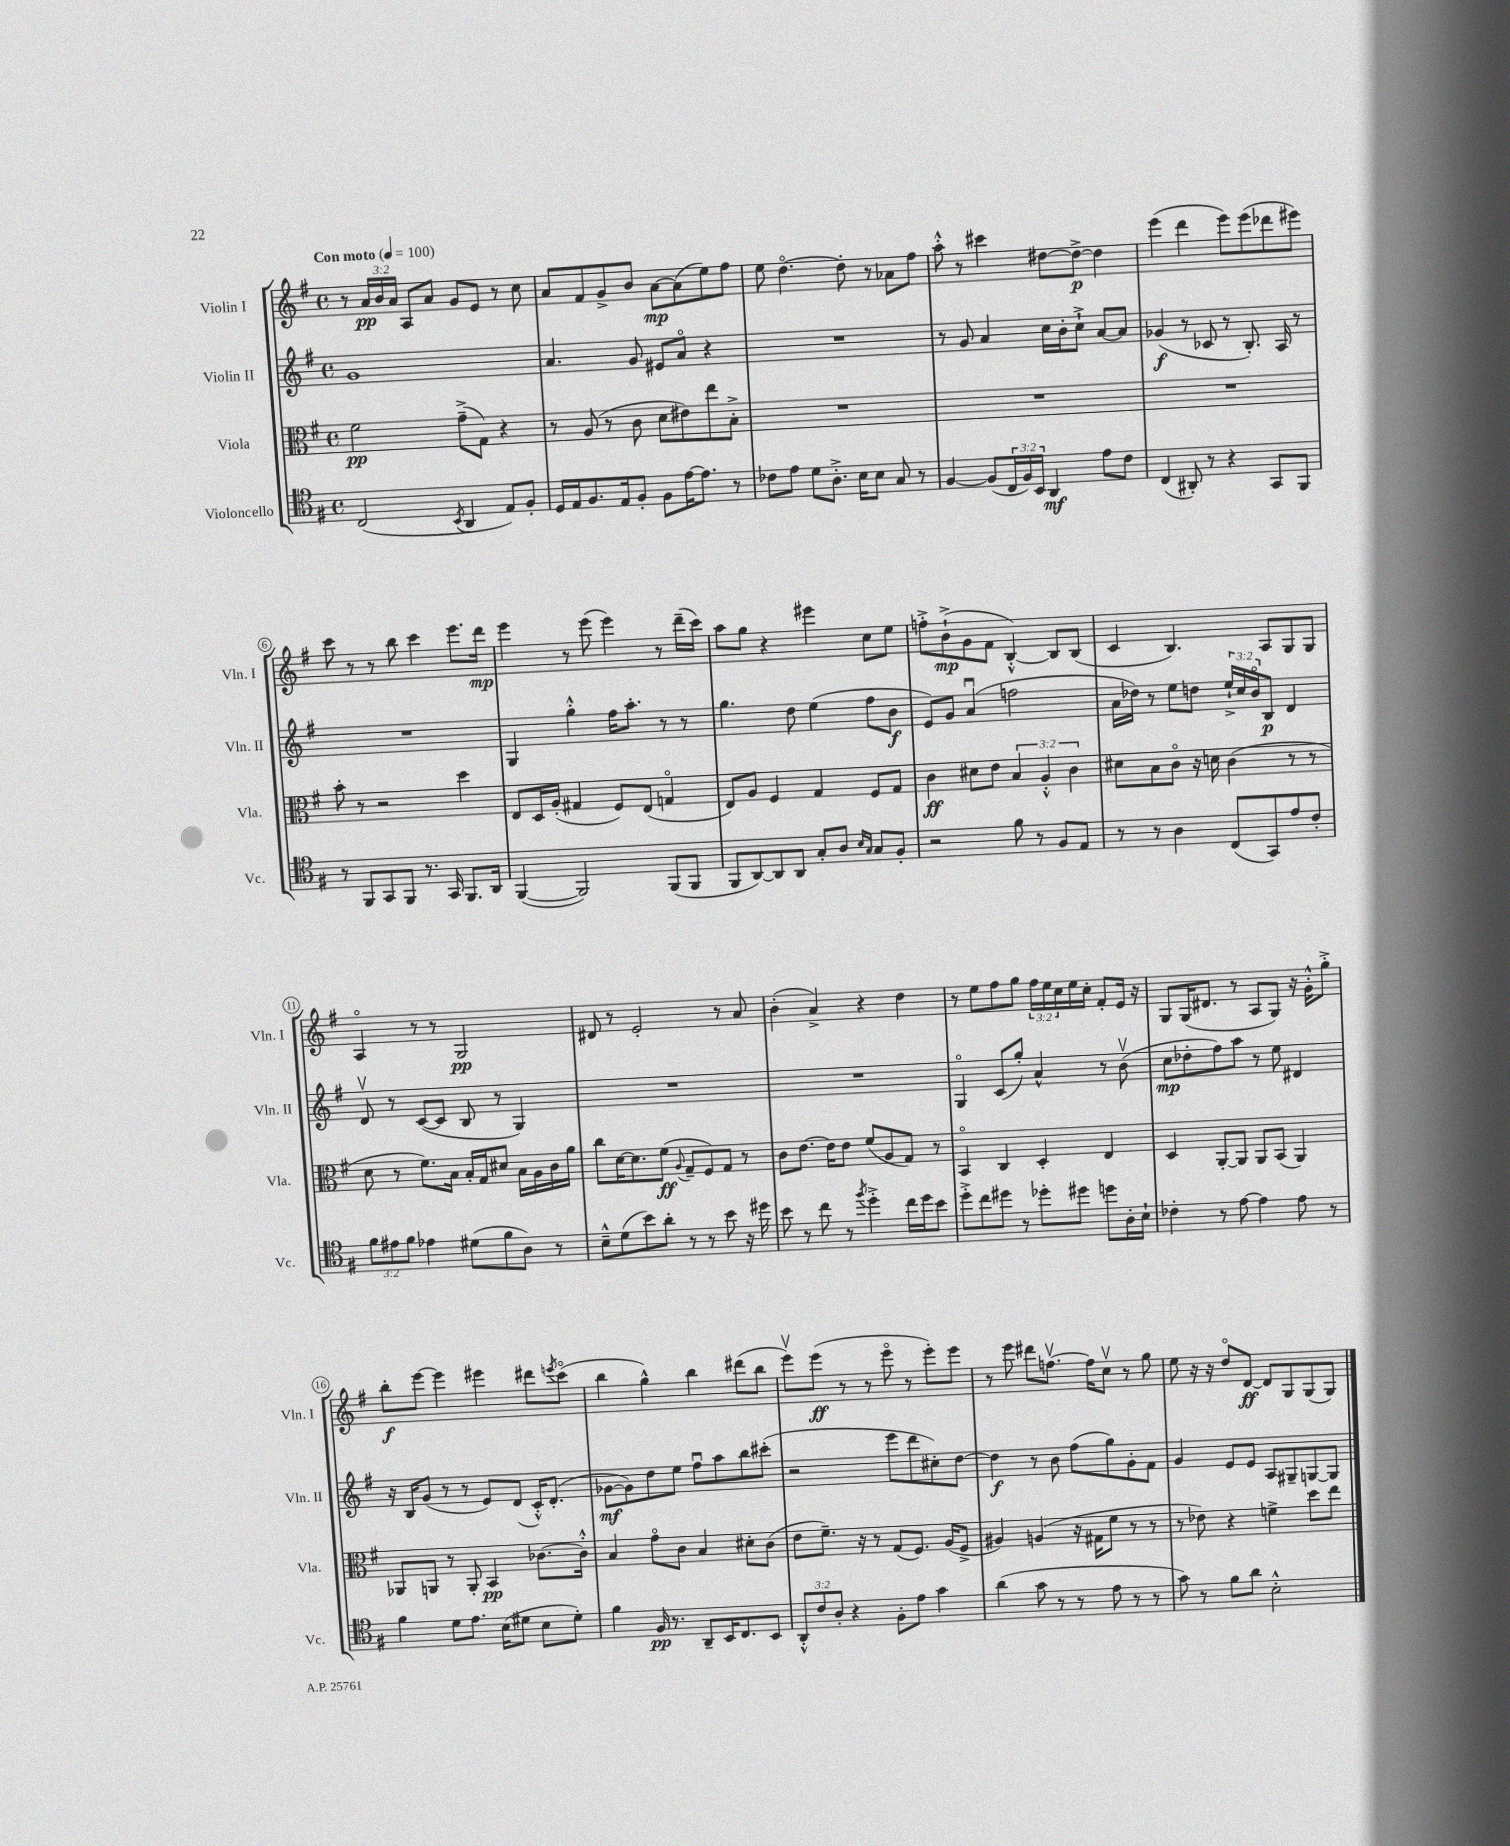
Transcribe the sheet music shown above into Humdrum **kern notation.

**kern	**dynam	**kern	**dynam	**kern	**dynam	**kern	**dynam
*part4	*part4	*part3	*part3	*part2	*part2	*part1	*part1
*staff4	*staff4	*staff3	*staff3	*staff2	*staff2	*staff1	*staff1
*I"Violoncello	*	*I"Viola	*	*I"Violin II	*	*I"Violin I	*
*I'Vc.	*	*I'Vla.	*	*I'Vln. II	*	*I'Vln. I	*
*clefC4	*	*clefC3	*	*clefG2	*	*clefG2	*
*k[f#]	*	*k[f#]	*	*k[f#]	*	*k[f#]	*
*M4/4	*	*M4/4	*	*M4/4	*	*M4/4	*
*met(c)	*	*met(c)	*	*met(c)	*	*met(c)	*
*MM100	*	*MM100	*	*MM100	*	*MM100	*
=1	=1	=1	=1	=1	=1	=1	=1
!	!	!	!	!	!	!LO:TX:a:B:t=Con moto	!
(2C/	.	2f#\	pp	1g	.	8r	.
.	.	.	.	.	.	24a/LL	pp
.	.	.	.	.	.	24b/	.
.	.	.	.	.	.	24a/JJ	.
.	.	.	.	.	.	8A/L	.
.	.	.	.	.	.	8a/J	.
8qBB/	.	.	.	.	.	.	.
4AA/	.	(8g~^\L	.	.	.	8g/L	.
.	.	8G\J)	.	.	.	8e/J	.
8E/L)	.	4r	.	.	.	8r	.
8F#'/J	.	.	.	.	.	8cc\	.
=2	=2	=2	=2	=2	=2	=2	=2
16D/LL	.	8r	.	4.a/	.	8a/L	.
16E/J	.	.	.	.	.	.	.
8.F#/	.	(8A/	.	.	.	8f#/	.
.	.	8r	.	.	.	8g^/	.
16E/k	.	.	.	.	.	.	.
8F#'/J	.	8c\	.	8g/	.	8b/J	.
8F#\L	.	8d\L	.	8e#X/L	.	[8a\L	mp
[16e\K	.	8e#X\)	.	8a/J	.	(8a\]	.
8.e\J]	.	.	.	.	.	.	.
.	.	8ee\	.	4r	.	8ee\)	.
8r	.	8B'^\J	.	.	.	8ff#\J	.
=3	=3	=3	=3	=3	=3	=3	=3
8c-X\L	.	1r	.	1r	.	8ee\	.
8e\J	.	.	.	.	.	[4.dd\	.
8d\L	.	.	.	.	.	.	.
8.A'^\J	.	.	.	.	.	.	.
.	.	.	.	.	.	8dd'\]	.
16B\KL	.	.	.	.	.	.	.
8B\J	.	.	.	.	.	8r	.
8G/	.	.	.	.	.	8a-X\L	.
8r	.	.	.	.	.	8ff#\J	.
=4	=4	=4	=4	=4	=4	=4	=4
[4F#/	.	1r	.	8r	.	8aa'^^\	.
.	.	.	.	8g/	.	8r	.
(8F#/L]	.	.	.	4a/	.	4ccc#X\	.
24C/L	.	.	.	.	.	.	.
24F#/)	.	.	.	.	.	.	.
24BB/JJ	.	.	.	.	.	.	.
4AA/	mf	.	.	16cc\LL	.	[8dd#X\L	.
.	.	.	.	16b'\J	.	.	.
.	.	.	.	8cc`^\J	.	8dd#^\J_	p
8e\L	.	.	.	[8a/L	.	4dd#\]	.
8c\J	.	.	.	8a/J]	.	.	.
=5	=5	=5	=5	=5	=5	=5	=5
(4C/	.	1r	.	(4g-X/	f	(4eee\	.
8AA#X'/)	.	.	.	8r	.	4ddd\	.
8r	.	.	.	8c-X/	.	.	.
4r	.	.	.	8r	.	8eee\L)	.
.	.	.	.	8.B'/)	.	(8eee\	.
8GG/L	.	.	.	.	.	8ddd-X\	.
.	.	.	.	16A/	.	.	.
8FF#/J	.	.	.	8r	.	8eee#X\J)	.
!!LO:LB:g=z
=6	=6	=6	=6	=6	=6	=6	=6
8r	.	8b'\	.	1r	.	8ccc\	.
8FF#/L	.	8r	.	.	.	8r	.
8GG/	.	2r	.	.	.	8r	.
8FF#/J	.	.	.	.	.	8bb\	.
8.r	.	.	.	.	.	4ccc\	.
16GG/	.	.	.	.	.	.	.
8.FF#/L	.	4dd\	.	.	.	8.eee\L	.
16AA/Jk	.	.	.	.	.	16ddd\Jk	mp
=7	=7	=7	=7	=7	=7	=7	=7
([4FF#/	.	8E/L	.	4G/	.	4eee\	.
.	.	16D/L	.	.	.	.	.
.	.	(16A'/JJ	.	.	.	.	.
2FF#/])	.	4G#X/	.	4gg'^^\	.	8r	.
.	.	.	.	.	.	(8eee\	.
.	.	8F#/L)	.	16ff#\KL	.	4eee\)	.
.	.	.	.	8.aa'\J	.	.	.
.	.	(8E/J	.	.	.	.	.
(8FF#/L	.	4Gn/	.	8r	.	8r	.
8FF#/J	.	.	.	8r	.	(16ddd~\LL	.
.	.	.	.	.	.	16ccc\JJ)	.
=8	=8	=8	=8	=8	=8	=8	=8
8FF#/L	.	8E/L)	.	4.gg\	.	8aa\L	.
[8AA/)	.	8A/J	.	.	.	8gg\J	.
8AA/]	.	4F#/	.	.	.	4r	.
8AA/J	.	.	.	8dd\	.	.	.
8G'/L	.	4G/	.	(4ee\	.	4eee#X\	.
8A/J	.	.	.	.	.	.	.
16qqB/LL	.	.	.	.	.	.	.
16qqG/JJ	.	.	.	.	.	.	.
8G/L	.	8F#/L	.	8ff#\L	.	8cc\L	.
8F#'/J	.	8G/J	.	8b\J	f	8ee\J	.
=9	=9	=9	=9	=9	=9	=9	=9
2r	.	4c\	ff	8e/L)	.	8ffn'^\L	.
.	.	.	.	8g/J	.	(8b`^\	mp
.	.	8d#X\L	.	(4au/	.	8g\	.
.	.	8e\J	.	.	.	8f#\J	.
8f#\	.	6B/	.	2ffn\	.	[4B'^^/)	.
8r	.	.	.	.	.	.	.
.	.	6A'^^/	.	.	.	.	.
8F#/L	.	.	.	.	.	8B/L]	.
.	.	6c\	.	.	.	.	.
8E/J	.	.	.	.	.	(8B/J	.
=10	=10	=10	=10	=10	=10	=10	=10
8r	.	8d#X\L	.	16a\LL	.	4c/	.
.	.	.	.	16dd-X\JJ)	.	.	.
8r	.	8B\	.	8r	.	.	.
4A\	.	8c\J	.	8ee\L	.	4.B/)	.
.	.	16r	.	8ddn\J	.	.	.
.	.	16dn\	.	.	.	.	.
(8C/L	.	(4c\	.	24ee`^/LL	.	.	.
.	.	.	.	24cc/	.	.	.
.	.	.	.	24b/J	.	.	.
8GG/)	.	.	.	8B/J	p	8A/L	.
8e/	.	8r	.	4d/	.	8G/	.
8c'/J	.	8r	.	.	.	8G/J	.
!!LO:LB:g=z
=11	=11	=11	=11	=11	=11	=11	=11
12f#\L	.	8d\	.	8dv/	.	4A/	.
12e#X\	.	.	.	.	.	.	.
.	.	8r	.	8r	.	.	.
12f#\J	.	.	.	.	.	.	.
4e-X\	.	8.f#\L)	.	([8c/L	.	8r	.
.	.	.	.	8c/J]	.	8r	.
.	.	16B\Jk	.	.	.	.	.
(8d#X\L	.	16B'/LL	.	8B/	.	2G/	pp
.	.	16G/J	.	.	.	.	.
8f#\	.	8d#X/J	.	8r	.	.	.
8A\J)	.	16B\LL	.	4G/)	.	.	.
.	.	16A\	.	.	.	.	.
8r	.	16c\	.	.	.	.	.
.	.	16a\JJ	.	.	.	.	.
=12	=12	=12	=12	=12	=12	=12	=12
8B~^^\L	.	8cc\L	.	1r	.	8d#X/	.
(8d\	.	[16d\K	.	.	.	8r	.
.	.	8.d\]	.	.	.	.	.
8b\)	.	.	.	.	.	2e'/	.
8a'\J	.	(8f#\J	ff	.	.	.	.
.	.	8qqA/	.	.	.	.	.
8r	.	8G~/L	.	.	.	.	.
8r	.	8F#/)	.	.	.	.	.
8b\	.	8G/J	.	.	.	8r	.
16r	.	8r	.	.	.	8a/	.
16dd#X\	.	.	.	.	.	.	.
=13	=13	=13	=13	=13	=13	=13	=13
8b\	.	8c\L	.	1r	.	(4b'\	.
8r	.	[8.e\J	.	.	.	.	.
8cc\	.	.	.	.	.	4a^/)	.
.	.	16e\KL]	.	.	.	.	.
8r	.	8e\J	.	.	.	.	.
8qff#/	.	.	.	.	.	.	.
4dd'^\	.	(8f#/L	.	.	.	4r	.
.	.	8A/	.	.	.	.	.
16cc\LL	.	8G/J)	.	.	.	4dd\	.
16dd\J	.	.	.	.	.	.	.
8b\J	.	8r	.	.	.	.	.
=14	=14	=14	=14	=14	=14	=14	=14
8dd'^\L	.	4BB/	.	4G/	.	8r	.
8cc\	.	.	.	.	.	8ee\L	.
8dd#X\J	.	4C/	.	(8c/L	.	8ff#\	.
8r	.	.	.	8gg'/J)	.	8gg\J	.
8dd-X'\L	.	4D'/	.	4a^^/	.	24ff#\LL	.
.	.	.	.	.	.	24ee\	.
.	.	.	.	.	.	24cc\	.
8dd#X\J	.	.	.	.	.	16ee\	.
.	.	.	.	.	.	16cc'\JJ	.
8ddn\L	.	4E/	.	8r	.	8f#'/L	.
16A'\L	.	.	.	(8bv\	.	16e/Jk	.
16B`\JJ	.	.	.	.	.	16r	.
=15	=15	=15	=15	=15	=15	=15	=15
4c-X'\	.	4D/	.	8cc\L	mp	8G/L	.
.	.	.	.	8dd-X'\	.	(16G/K	.
.	.	.	.	.	.	8.d#X/J	.
8r	.	[8AA'/L	.	8ff#\)	.	.	.
[8e\	.	8AA/J]	.	8aa\J	.	8r	.
4e\]	.	8AA/L	.	8r	.	8A/L	.
.	.	(8BB/J	.	8ee\	.	8G/J)	.
8e\	.	4AA/)	.	4d#X/	.	16r	.
.	.	.	.	.	.	16g'^^\KL	.
8r	.	.	.	.	.	8gg'^\J	.
!!LO:LB:g=z
=16	=16	=16	=16	=16	=16	=16	=16
4f#\	.	8AA-X/L	.	16r	.	8bb'\L	f
.	.	.	.	16B/KL	.	.	.
.	.	8AAn/J	.	(8g/J	.	[8eee\J	.
8d\L	.	8r	.	8r	.	4eee\]	.
8.e\J	.	8AA'/	.	8r	.	.	.
.	.	4BB/	pp	8e/L)	.	4eee#X\	.
(16B\KL	.	.	.	.	.	.	.
8d#X\J	.	.	.	(8d/J	.	.	.
8B\L	.	[8.c-X\L	.	16c'^^/KL)	.	8ddd#X\L	.
.	.	.	.	(8.d'/J	.	.	.
.	.	.	.	.	.	8qeeen/	.
8d#'\J)	.	.	.	.	.	(8ccc\J	.
.	.	16c-'^^\Jk]	.	.	.	.	.
=17	=17	=17	=17	=17	=17	=17	=17
4f#\	.	4B/	.	[8g-X\L	mf	4bb\	.
.	.	.	.	8g-\])	.	.	.
16F#/	pp	8g\L	.	8dd\	.	4gg^^\)	.
8.r	.	.	.	.	.	.	.
.	.	8c\J	.	8ee\J	.	.	.
8AA~/L	.	4B/	.	8ff#u\L	.	4bb\	.
16BB/K	.	.	.	8aa\	.	.	.
8.C/	.	.	.	.	.	.	.
.	.	8d#X'\L	.	8bb\	.	(8ddd#X\L	.
8BB/J	.	(8c\J	.	(8ccc#X'\J	.	8bb\J	.
=18	=18	=18	=18	=18	=18	=18	=18
12AA'^^/L	.	8e\L	.	2r	.	8eeev\L)	.
12c/	.	.	.	.	.	.	.
.	.	8.f#~\J)	.	.	.	(8eee\J	ff
12A'/J	.	.	.	.	.	.	.
4r	.	.	.	.	.	8r	.
.	.	16r	.	.	.	.	.
.	.	8r	.	.	.	8r	.
8F#'\L	.	(8G/L	.	8eee\L	.	8eee\	.
8e\J	.	8.F#/J)	.	8ddd\	.	8r	.
4g\	.	.	.	8cc#X'\)	.	8eee'\L)	.
.	.	(16A/KL	.	.	.	.	.
.	.	8F#^/J	.	[8dd\J	.	8eee\J	.
=19	=19	=19	=19	=19	=19	=19	=19
(4a\	.	4A#X/)	.	4dd\]	f	8r	.
.	.	.	.	.	.	8eee\	.
8g\	.	(4An/	.	8r	.	8ddd#X\L	.
8r	.	.	.	8b\	.	[8.ffnv\J	.
8r	.	16r	.	(8ff#\L	.	.	.
.	.	16G#X\KL	.	.	.	16ff\KL]	.
8e\	.	8f#\J	.	8gg\)	.	8ccv\J	.
8r	.	8r	.	8g'\	.	8r	.
8r	.	8r	.	8f#\J	.	8gg\	.
=20	=20	=20	=20	=20	=20	=20	=20
8g\)	.	8r	.	4g/	.	8ee\	.
8r	.	8e-X\)	.	.	.	16r	.
.	.	.	.	.	.	16r	.
8f#\L	.	4r	.	8e/L	.	8dd/L	.
8a\J	.	.	.	8e/J	.	[8d/J	ff
2B'^^\	.	4fn^\	.	8A/L	.	8d/L]	.
.	.	.	.	8G#X~/	.	8G/	.
.	.	8dd\L	.	[8Gn/	.	(8G/	.
.	.	8ee\J	.	8G/J]	.	8G/J)	.
==	==	==	==	==	==	==	==
*-	*-	*-	*-	*-	*-	*-	*-
